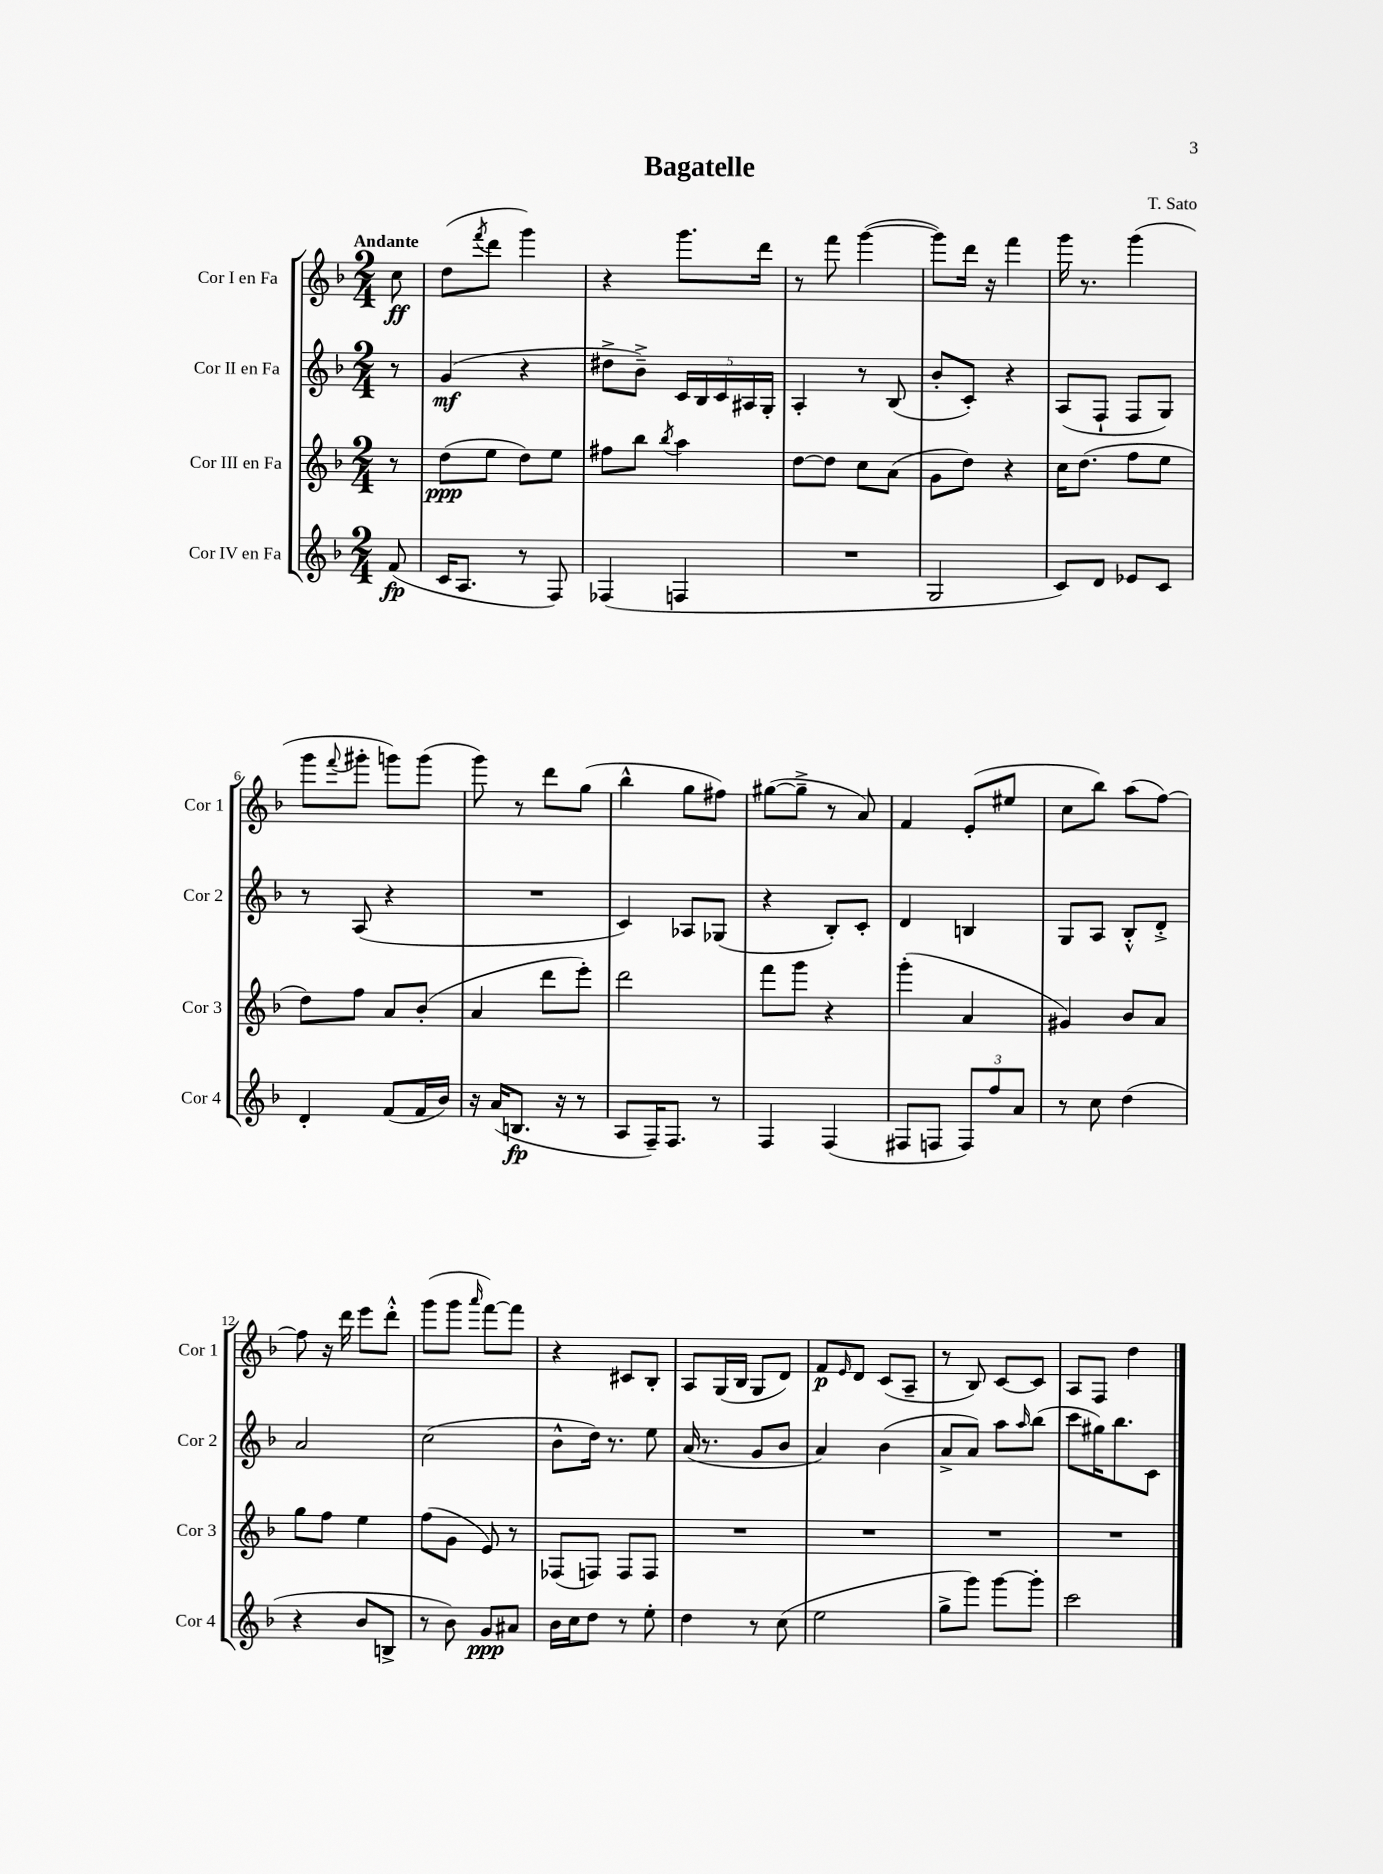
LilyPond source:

\header { title = "Bagatelle" composer = "T. Sato" }
<<
\new StaffGroup <<
\new Staff = "s0" \with { instrumentName = "Cor I en Fa" shortInstrumentName = "Cor 1" } {
    \clef treble \key f \major \numericTimeSignature \time 2/4 \partial 8 \tempo "Andante"
    c''8\ff |
    d''8( \acciaccatura { f'''8 } d'''8 g'''4) |
    r4 g'''8. d'''16 |
    r8 f'''8 g'''4~( |
    g'''8) d'''16 r16 f'''4 |
    g'''16 r8. g'''4( |
    g'''8 \appoggiatura { f'''8 } gis'''8-. g'''8) g'''8( |
    g'''8) r8 d'''8 g''8( |
    bes''4-^ g''8 fis''8) |
    gis''8~( gis''8---> r8 a'8) |
    f'4 e'8-.( eis''8 |
    c''8 bes''8) a''8( f''8~) |
    f''8 r16 d'''16 e'''8 d'''8-.-^ |
    g'''8( g'''8 \grace { a'''16 } f'''8~) f'''8 |
    r4 cis'8 bes8-. |
    a8 g16( bes16 g8 d'8) |
    f'8\p \grace { e'16 } d'8 c'8( a8-- |
    r8 bes8) c'8~ c'8 |
    a8 f8 d''4 \bar "|." |
}
\new Staff = "s1" \with { instrumentName = "Cor II en Fa" shortInstrumentName = "Cor 2" } {
    \clef treble \key f \major \numericTimeSignature \time 2/4 \partial 8
    r8 |
    g'4\mf( r4 |
    dis''8-> bes'8--->) \tuplet 5/4 { c'16 bes16 c'16 ais16 g16-. } |
    a4-. r8 bes8( |
    bes'8-. c'8-.) r4 |
    a8( f8-! f8 g8) |
    r8 a8( r4 |
    R2 |
    c'4) aes8 ges8( |
    r4 bes8-.) c'8-. |
    d'4 b4 |
    g8 a8 bes8-.-^ d'8-.-> |
    a'2 |
    c''2( |
    bes'8-^ d''16) r8. e''8 |
    a'16( r8. g'8 bes'8 |
    a'4) bes'4( |
    a'8-> a'8) a''8 \grace { a''16 } bes''8( |
    c'''8 gis''16) bes''8. c'8 \bar "|." |
}
\new Staff = "s2" \with { instrumentName = "Cor III en Fa" shortInstrumentName = "Cor 3" } {
    \clef treble \key f \major \numericTimeSignature \time 2/4 \partial 8
    r8 |
    d''8\ppp( e''8 d''8) e''8 |
    fis''8 bes''8 \acciaccatura { bes''8 } a''4 |
    d''8~ d''8 c''8 a'8( |
    g'8 d''8) r4 |
    c''16 d''8.( f''8 e''8 |
    d''8) f''8 a'8 bes'8-.( |
    a'4 d'''8 e'''8-.) |
    d'''2 |
    f'''8 g'''8 r4 |
    g'''4-.( a'4 |
    gis'4) bes'8 a'8 |
    g''8 f''8 e''4 |
    f''8( g'8 e'8) r8 |
    fes8( f8) f8 f8 |
    R2 |
    R2 |
    R2 |
    R2 \bar "|." |
}
\new Staff = "s3" \with { instrumentName = "Cor IV en Fa" shortInstrumentName = "Cor 4" } {
    \clef treble \key f \major \numericTimeSignature \time 2/4 \partial 8
    f'8\fp( |
    c'16 a8. r8 f8) |
    fes4( f4 |
    R2 |
    g2 |
    c'8) d'8 ees'8 c'8 |
    d'4-. f'8( f'16 bes'16) |
    r16 a'16( b8.\fp r16 r8 |
    a8 f16--) f8. r8 |
    f4 f4( |
    fis8 f8 \tuplet 3/2 { f8) f''8 a'8 } |
    r8 c''8 d''4( |
    r4 bes'8 b8-> |
    r8 bes'8) g'8\ppp ais'8 |
    bes'16 c''16 d''8 r8 e''8-. |
    d''4 r8 c''8( |
    e''2 |
    g''8-> g'''8) g'''8~ g'''8-. |
    c'''2 \bar "|." |
}
>>
>>
